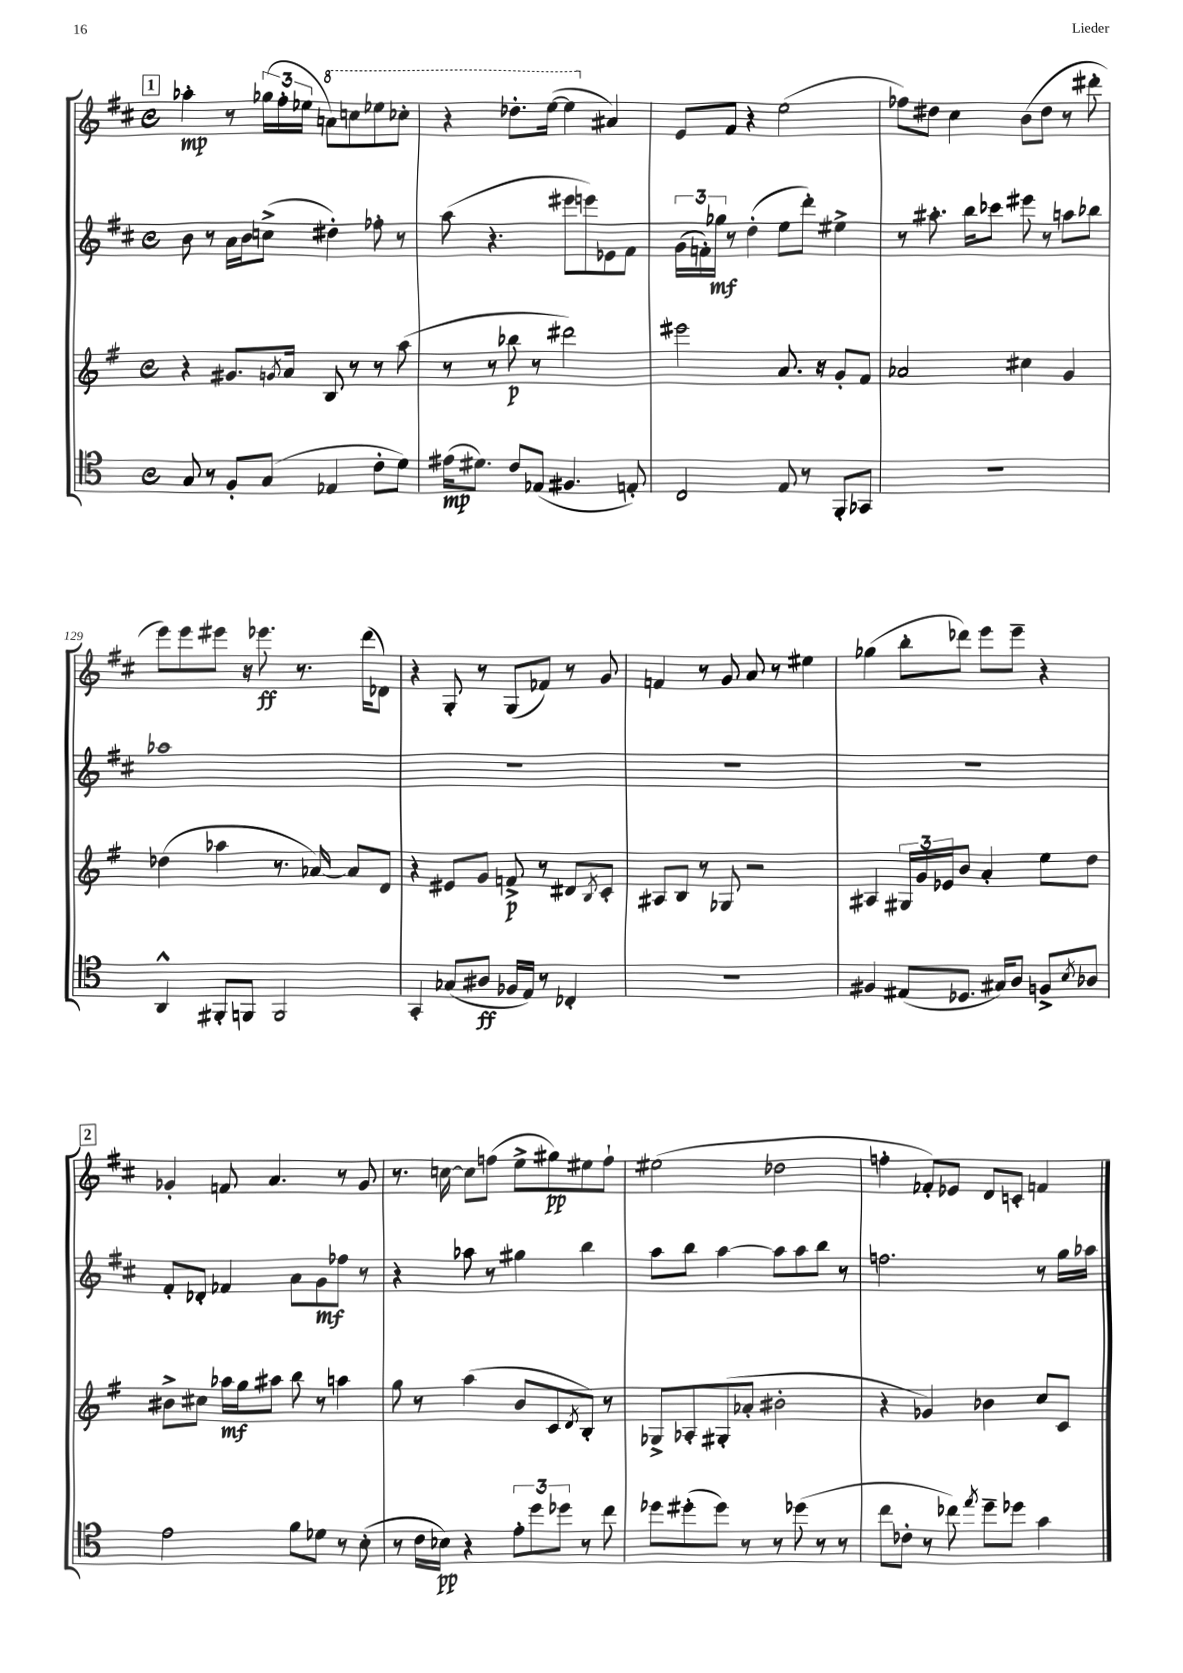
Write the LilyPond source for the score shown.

<<
\new StaffGroup <<
\new Staff = "s0" {
    \clef treble \key d \major \defaultTimeSignature \time 4/4
    \mark \markup { \box "1" } aes''4-.\mp r8 \tuplet 3/2 { ges''16( fis''16-. ees''16 } \ottava #1 a''8) c'''8 ees'''8 ces'''8-. |
    r4 des'''8.-. e'''16~( e'''4 \ottava #0 ais'4) |
    e'8 fis'8 r4 e''2( |
    fes''8) dis''8 cis''4 b'8( dis''8 r8 dis'''8-. |
    e'''8) e'''8 eis'''8 r16 ees'''8.\ff r8. d'''16( des'8) |
    r4 g8-. r8 g8( fes'8) r8 g'8 |
    f'4 r8 g'8 a'8 r8 eis''4 |
    ges''4( b''8-. des'''8) e'''8 e'''8-- r4 |
    \mark \markup { \box "2" } ges'4-. f'8 a'4. r8 ges'8 |
    r8. c''16~ c''8 f''8( e''8-> gis''8\pp) eis''8 f''8-! |
    eis''2( des''2 |
    f''4-. fes'8-.) ees'8 d'8 c'8-. f'4 \bar "|." |
}
\new Staff = "s1" {
    \clef treble \key d \major \defaultTimeSignature \time 4/4
    \mark \markup { \box "1" } b'8 r8 a'16 b'16 c''8->( dis''4-.) fes''8-. r8 |
    a''8( r4. eis'''8 e'''8) ees'8 fis'8 |
    \tuplet 3/2 { g'16( f'16-.) ges''16\mf } r8 d''4-.( e''8 d'''8-.) eis''4-> |
    r8 ais''8.-. b''16 ces'''8 eis'''8 r8 a''8 bes''8 |
    aes''1 |
    R1 |
    R1 |
    R1 |
    \mark \markup { \box "2" } fis'8-. des'8-. fes'4 a'8 g'8\mf fes''8 r8 |
    r4 aes''8 r8 gis''4 b''4 |
    a''8 b''8 a''4~ a''8 a''8 b''8 r8 |
    f''2. r8 g''16 aes''16 \bar "|." |
}
\new Staff = "s2" {
    \clef treble \key g \major \defaultTimeSignature \time 4/4
    \mark \markup { \box "1" } r4 gis'8. \acciaccatura { g'8 } a'16 b8 r8 r8 a''8( |
    r8 r8 bes''8\p r8 dis'''2) |
    eis'''2 a'8. r16 g'8-. fis'8 |
    aes'2 cis''4 g'4 |
    des''4( aes''4 r8. aes'16~) aes'8 d'8 |
    r4 eis'8 g'8 f'8->\p r8 dis'8 \acciaccatura { b8 } c'8-. |
    ais8 b8 r8 ges8 r2 |
    ais4 \tuplet 3/2 { gis16 g'16 ees'16 } b'8 a'4-. e''8 d''8 |
    \mark \markup { \box "2" } bis'8-> cis''8 aes''16\mf g''16 ais''8 b''8 r8 a''4 |
    g''8 r8 a''4( b'8 c'8 \acciaccatura { d'8 } b8-.) r8 |
    ges8-> aes8-. gis8-.( aes'8-. bis'2-. |
    r4 ges'4) bes'4 c''8 c'8 \bar "|." |
}
\new Staff = "s3" {
    \clef tenor \key c \major \defaultTimeSignature \time 4/4
    \mark \markup { \box "1" } g8 r8 f8-. g8( ees4 c'8-. d'8) |
    eis'16\mp( dis'8.) c'8 ees8( fis4. e8-.) |
    c2 e8 r8 f,8-. ges,8 |
    R1 |
    a,4-^ fis,8-. f,8 f,2 |
    g,4-. ges8( ais8\ff fes16 e16) r8 ces4-. |
    R1 |
    fis4 eis8( des8. gis16) a8 f8-> \acciaccatura { b8 } aes8 |
    \mark \markup { \box "2" } e'2 f'8 des'8 r8 b8-.( |
    r8 c'16 bes16\pp) r4 \tuplet 3/2 { e'8-. d''8 des''8 } r8 c''8 |
    des''8 dis''8-.( dis''8) r8 r8 des''8( r8 r8 |
    c''8 ces'8-. r8 ces''8) \acciaccatura { e''8 } d''8-- des''8 g'4 \bar "|." |
}
>>
>>
\layout { \context { \Score currentBarNumber = #125 } }
